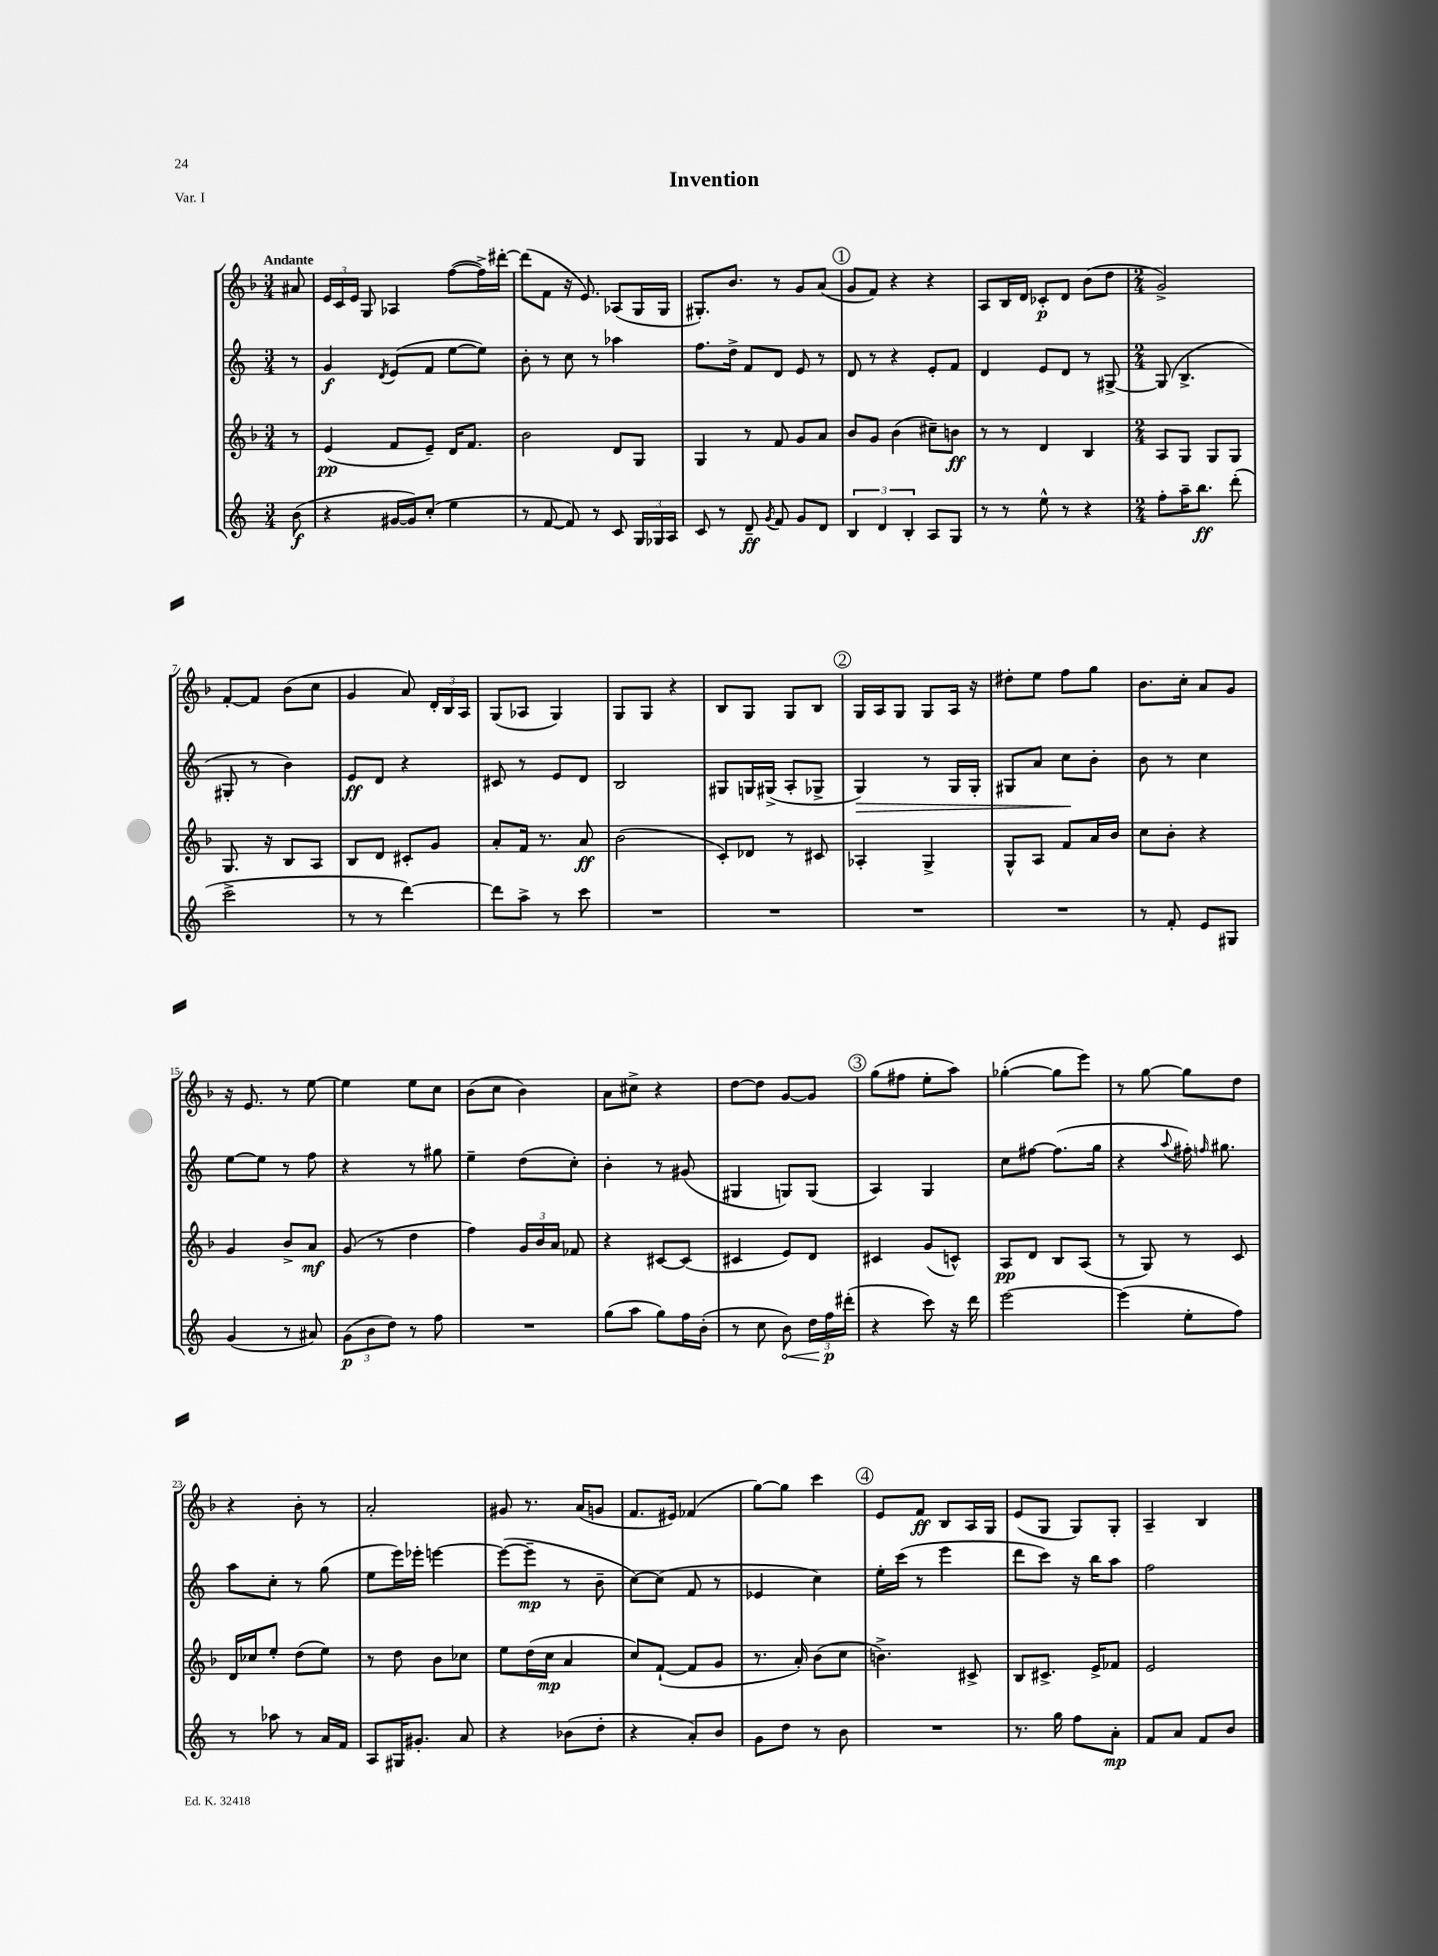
\header { title = "Invention" piece = "Var. I" }
<<
\new StaffGroup <<
\new Staff = "s0" {
    \clef treble \key f \major \numericTimeSignature \time 3/4 \partial 8 \tempo "Andante"
    \autoBeamOff ais'8 |
    \tuplet 3/2 { e'16[ c'16 e'16] } g8 aes4 f''8[~( f''16->) dis'''16]~-. |
    dis'''8[( f'8] r16 e'8.) aes8[( g16 g16] |
    gis8.[-.) bes'8.] r8 g'8[ a'8]( |
    \mark \markup { \circle "1" } g'8[ f'8]) r4 r4 |
    a8[ bes16 d'16] ces'8[-.\p d'8] bes'8[( d''8] |
    \numericTimeSignature \time 2/4 g'2->) |
    f'8[~-. f'8] bes'8[( c''8] |
    g'4 a'8) \tuplet 3/2 { d'16[-. bes16 a16] } |
    g8[( aes8] g4) |
    g8[ g8] r4 |
    bes8[ g8] g8[ bes8] |
    \mark \markup { \circle "2" } g16[ a16 g8] g8[ a16] r16 |
    dis''8[-. e''8] f''8[ g''8] |
    bes'8.[ c''16]-. a'8[ g'8] |
    r16 e'8. r8 e''8~ |
    e''4 e''8[ c''8] |
    bes'8[( c''8] bes'4) |
    a'8[ cis''8]-> r4 |
    d''8[~ d''8] g'8[~ g'8] |
    \mark \markup { \circle "3" } g''8[( fis''8] e''8[-. a''8]) |
    ges''4~-.( ges''8[ e'''8]) |
    r8 g''8~ g''8[ d''8] |
    r4 bes'8-. r8 |
    a'2-. |
    gis'8 r8. a'16[( g'8] |
    f'8.[ eis'16]) fes'4( |
    g''8[~) g''8] c'''4 |
    \mark \markup { \circle "4" } e'8[ f'8]\ff bes8[ a16 g16] |
    e'8[( g8] g8[) g8]-. |
    a4-- bes4 \bar "|." |
}
\new Staff = "s1" {
    \clef treble \key c \major \numericTimeSignature \time 3/4 \partial 8
    \autoBeamOff r8 |
    g'4\f \acciaccatura { d'8 } e'8[( f'8] e''8[~ e''8]) |
    b'8-. r8 c''8 r8 aes''4 |
    f''8.[ d''16]-> f'8[ d'8] e'8 r8 |
    \mark \markup { \circle "1" } d'8 r8 r4 e'8[-. f'8] |
    d'4 e'8[ d'8] r8 gis8~-> |
    \numericTimeSignature \time 2/4 gis8( b4.-> |
    gis8-. r8 b'4) |
    e'8[\ff d'8] r4 |
    cis'8 r8 e'8[ d'8] |
    b2 |
    gis8[ g16 gis16]->( a8[-. ges8]-> |
    \mark \markup { \circle "2" } g4\>) r8 g16[ g16]-. |
    gis8[ a'8] c''8[\! b'8]-. |
    b'8 r8 c''4 |
    e''8[~ e''8] r8 f''8 |
    r4 r8 gis''8 |
    e''4-- d''8[( c''8]-.) |
    b'4-. r8 gis'8( |
    gis4 g8[) g8]( |
    \mark \markup { \circle "3" } a4) g4 |
    c''8[ fis''8]~ fis''8.[( g''16] |
    r4 \appoggiatura { a''8 } fis''16-.) \grace { f''16 } gis''8. |
    a''8[ c''8]-. r8 g''8( |
    e''8[ e'''16) ees'''16]-. e'''4~ |
    e'''8[~( e'''8]--\mp r8 b'8-- |
    c''8[~) c''8]( f'8 r8 |
    ees'4 c''4) |
    \mark \markup { \circle "4" } e''16[-. c'''16]( r8 e'''4 |
    d'''8[ c'''8]) r16 b''16[ a''8] |
    f''2 \bar "|." |
}
\new Staff = "s2" {
    \clef treble \key f \major \numericTimeSignature \time 3/4 \partial 8
    \autoBeamOff r8 |
    e'4\pp( f'8[ e'8]--) d'16[ f'8.] |
    bes'2 d'8[ g8] |
    g4 r8 f'8 g'8[ a'8] |
    \mark \markup { \circle "1" } bes'8[ g'8] bes'4( cis''8[--) b'8]\ff |
    r8 r8 d'4 bes4 |
    \numericTimeSignature \time 2/4 a8[ g8] g8[ g8] |
    g8. r16 bes8[ a8] |
    bes8[ d'8] cis'8[-. g'8] |
    a'8[-. f'16] r8. a'8\ff |
    bes'2( |
    c'8[-.) des'8] r8 cis'8 |
    \mark \markup { \circle "2" } aes4-. g4-> |
    g8[-^ a8] f'8[ a'16 bes'16] |
    c''8[ bes'8]-. r4 |
    g'4 bes'8[-> a'8]\mf |
    g'8( r8 d''4 |
    f''4) \tuplet 3/2 { g'16[ bes'16 a'16] } fes'8 |
    r4 cis'8[~ cis'8]( |
    cis'4 e'8[) d'8] |
    \mark \markup { \circle "3" } cis'4 g'8[( c'8]-^) |
    a8[\pp d'8] bes8[ a8]( |
    r8 g8) r8 c'8 |
    d'16[ ces''16 e''8]-. d''8[( e''8]) |
    r8 d''8 bes'8[ ces''8] |
    e''8[ d''16( c''16]\mp a'4 |
    c''8[) f'8]~-!( f'8[ g'8] |
    r8. a'16-.) bes'8[( c''8] |
    \mark \markup { \circle "4" } b'4.->) cis'8-> |
    bes8[ cis'8.]-> e'16[-> fes'8] |
    e'2 \bar "|." |
}
\new Staff = "s3" {
    \clef treble \key c \major \numericTimeSignature \time 3/4 \partial 8
    \autoBeamOff b'8\f( |
    r4 gis'16[~ gis'16) c''8]-.( e''4 |
    r8 f'8~ f'8) r8 c'8 \tuplet 3/2 { g16[ ges16 a16] } |
    c'8 r8 d'8--\ff \acciaccatura { g'8 } f'8 g'8[ d'8] |
    \mark \markup { \circle "1" } \tuplet 3/2 { b4 d'4 b4-. } a8[ g8] |
    r8 r8 e''8-^ r8 r4 |
    \numericTimeSignature \time 2/4 f''8[-. a''16-- b''8.]\ff d'''8-.( |
    c'''2-> |
    r8 r8 d'''4~) |
    d'''8[ a''8]-> r8 c'''8 |
    R2 |
    R2 |
    \mark \markup { \circle "2" } R2 |
    R2 |
    r8 f'8-. e'8[ gis8] |
    g'4( r8 ais'8) |
    \tuplet 3/2 { g'8[\p( b'8 d''8]) } r8 f''8 |
    R2 |
    g''8[( a''8] g''8[) f''16 b'16]-.( |
    r8 c''8 \once \override Hairpin.circled-tip = ##t b'8\<) \tuplet 3/2 { d''16[ f''16\p\! dis'''16]-.( } |
    \mark \markup { \circle "3" } r4 c'''8) r16 d'''16 |
    e'''2~ |
    e'''4( e''8[-. f''8]) |
    r8 aes''8 r8 a'16[ f'16] |
    a8[ gis16 gis'8.]-. a'8 |
    r4 bes'8[( d''8]-. |
    r4 a'8[-.) b'8] |
    g'8[ d''8] r8 b'8 |
    \mark \markup { \circle "4" } R2 |
    r8. g''16 f''8[ a'8]-.\mp |
    f'8[ a'8] f'8[ b'8] \bar "|." |
}
>>
>>
